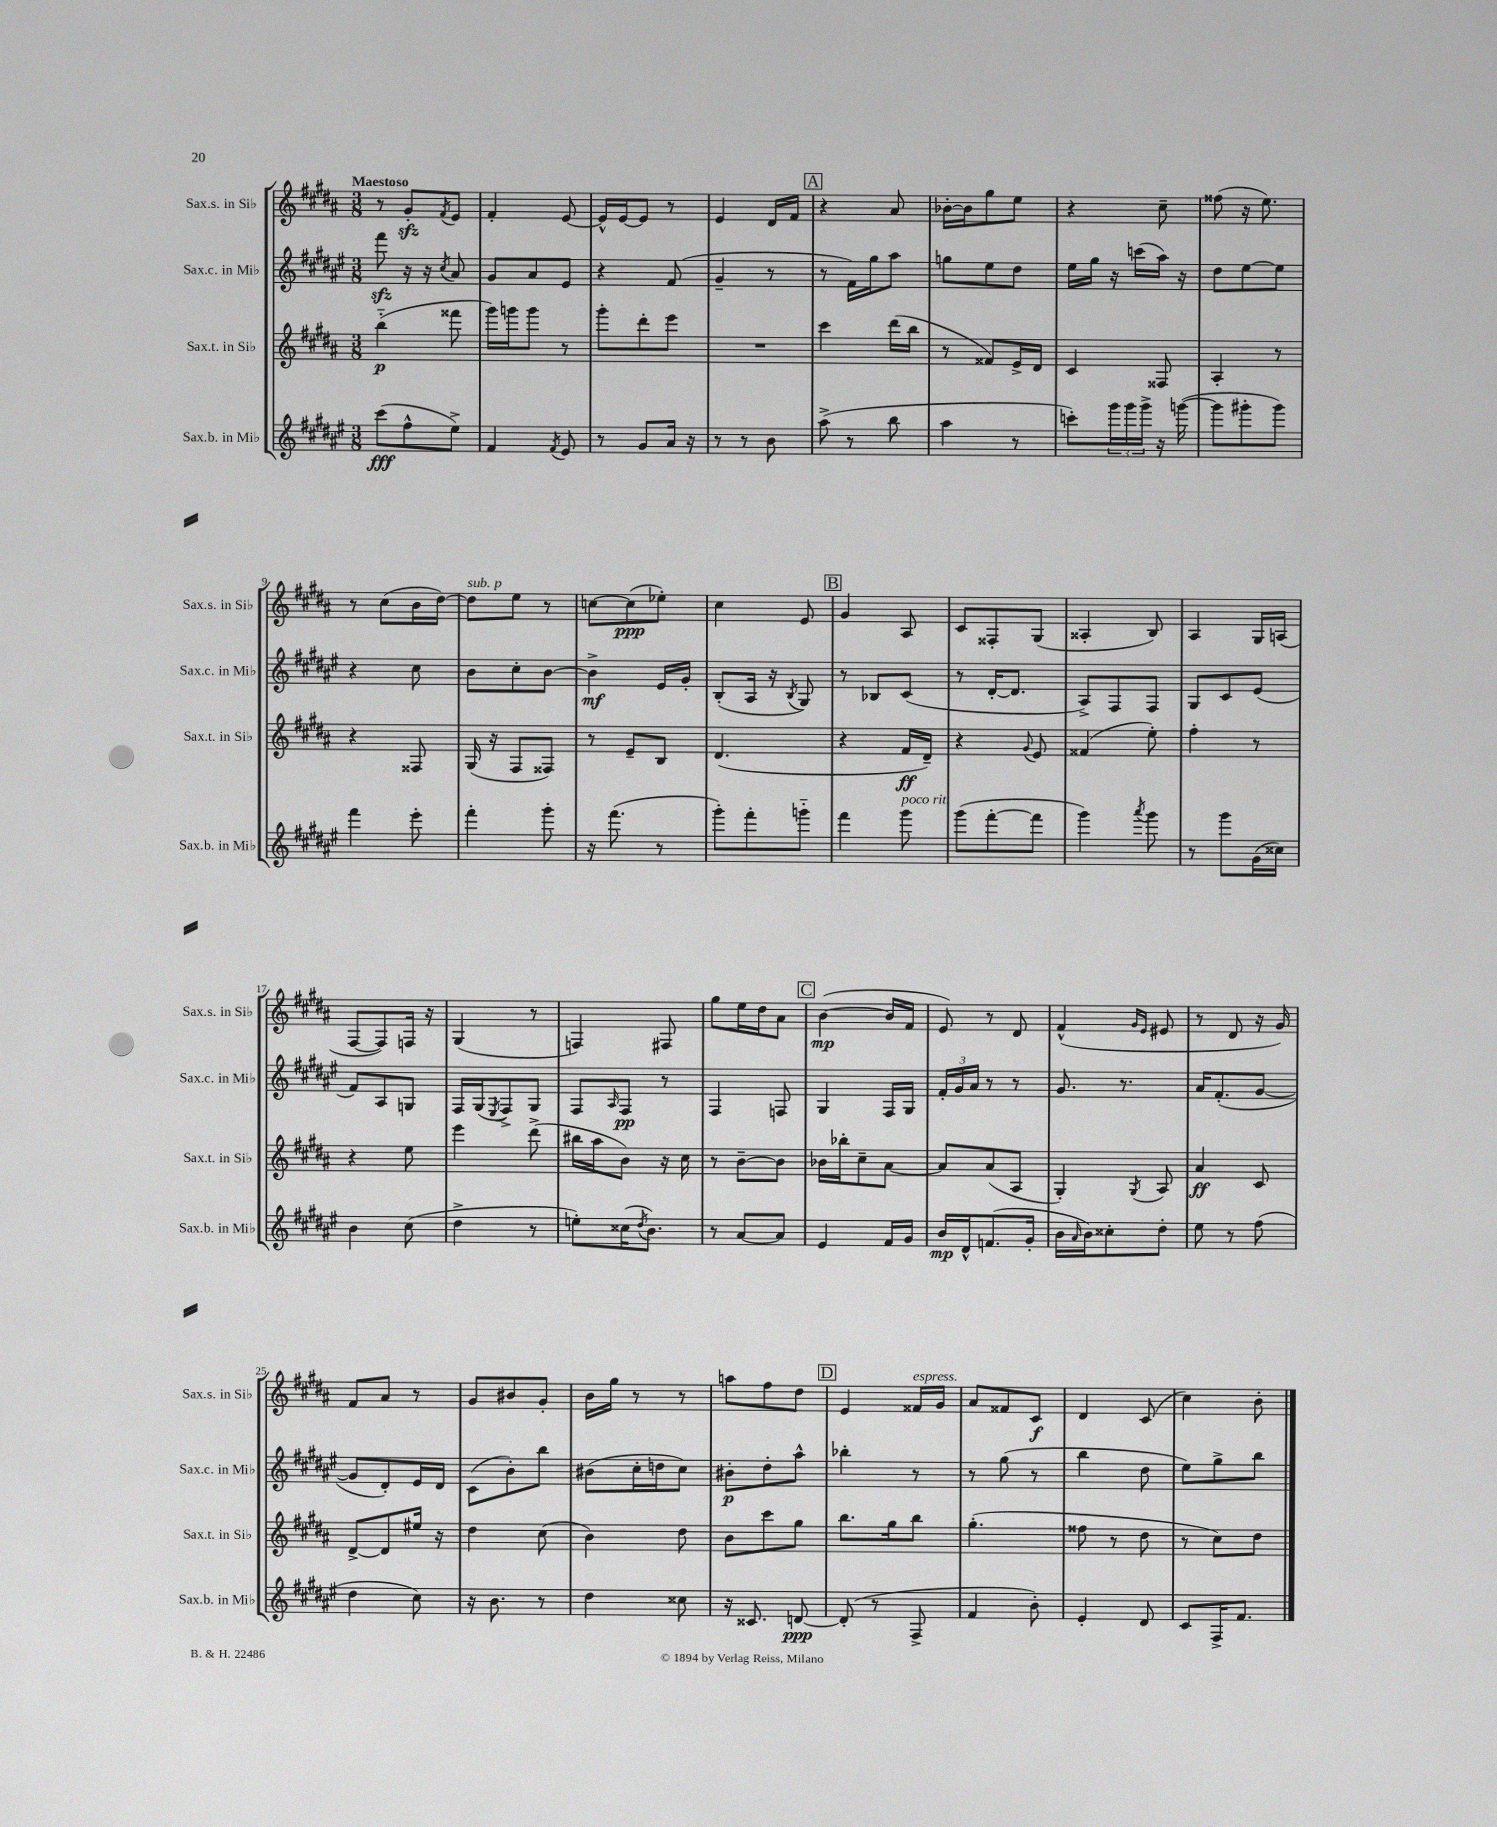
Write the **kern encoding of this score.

**kern	**kern	**kern	**kern
*staff4	*staff3	*staff2	*staff1
*clefG2	*clefG2	*clefG2	*clefG2
*k[f#c#g#d#a#e#]	*k[f#c#g#d#a#]	*k[f#c#g#d#a#e#]	*k[f#c#g#d#a#]
*M3/8	*M3/8	*M3/8	*M3/8
(8ccc#	(4bb'~	8fff#	8r
8ff#^^	.	16r	8g#'
.	.	16r	.
.	.	8qcc#	8qf#
8ee#^)	8fff##	8a#	8e
=	=	=	=
4f#	16ggg#)	8g#	4f#'
.	16ggg	.	.
.	8ggg	8a#	.
8qf#	.	.	.
8e#	8r	8e#	[8e
=	=	=	=
8r	8ggg#'	4r	16e^^]
.	.	.	[16e
8g#	8ddd#'	.	8e]
16a#	8eee	(8f#	8r
16r	.	.	.
=	=	=	=
8r	4.r	4g#~	4e
8r	.	.	.
8b	.	8r	16d#
.	.	.	16f#
=	=	=	=
(8aa#^	4ccc#	8r	4r
8r	.	16f#)	.
.	.	16gg#	.
8bb	(16ddd#	8aa#	8a#
.	16bb	.	.
=	=	=	=
4aa#	8r	8gg	[16b-'
.	.	.	16b-]
.	8f##)	8ee#	8gg#
8r	16e^	8dd#	8ee
.	16d#	.	.
=	=	=	=
8ccc')	4c#	16ee#	4r
.	.	16gg#	.
24ggg#	.	16r	.
24ggg#	.	.	.
.	.	(16ccc	.
24ggg#^	.	.	.
16r	8F##	16aa#)	8cc#~
([16ggg	.	16r	.
=	=	=	=
8ggg]	4A#'	8dd#	(8ff##
8ggg#'	.	[8ee#	16r
.	.	.	8.ee)
8ggg#)	8r	8ee#]	.
=	=	=	=
4fff#	4r	4r	8r
.	.	.	(8cc#
8eee#'	8F##	8cc#	16b
.	.	.	[16dd#)
=	=	=	=
4fff#'	(16G#	8b	8dd#]
.	16r	.	.
.	8F#	8cc#'	8ee
8ggg#'	8F##)	[8b	8r
=	=	=	=
16r	8r	4b^]	[8cc
(8.fff#	.	.	.
.	8e~	.	(8cc]
8r	8B	16e#	8ee-')
.	.	16g#'	.
=	=	=	=
8ggg#')	(4.d#	(8B'	4cc#
8fff#'	.	16A#	.
.	.	16r	.
.	.	8qB	.
8ggg'~	.	8G#)	8e
=	=	=	=
4fff#	4r	8r	4g#
.	.	8B-	.
8ggg#	16f#	(8c#	8A#
.	16d#~)	.	.
=	=	=	=
(8ggg#	4r	8r	8c#
[8fff#'	.	[16d#'	8F##'
.	.	8.d#]	.
.	8qqg#	.	.
8fff#]	8e	.	(8G#
=	=	=	=
4ggg#)	(4f##	8A#^)	4A##'
.	.	8F#	.
8qaaa#	.	.	.
8ggg#	8ee')	8F#	8B)
=	=	=	=
8r	4ff#'	8G#	4A#
8ggg#	.	8c#	.
(16g#	8r	(8e#	16G#
16cc##)	.	.	(16A
=	=	=	=
4b	4r	8f#)	[8F#
.	.	8A#	8F#])
(8cc#	8ee	8G	16F
.	.	.	16r
=	=	=	=
4dd#^	4eee	16F#	(4G#
.	.	(16G#	.
.	.	8qE#	.
.	.	8F#^)	.
8r	(8ddd#^	8G#	8r
=	=	=	=
8ee')	16bb#	8F#	4F)
.	16aa#	.	.
.	.	16qqA#	.
(16cc##	8b)	8F#	.
8qdd#	.	.	.
8.b)	.	.	.
.	16r	8r	8F#
.	16cc#	.	.
=	=	=	=
8r	8r	4F#	8gg#
[8a#	[8b~	.	16ee
.	.	.	16dd#
8a#]	8b]	8F	8a#
=	=	=	=
4e#	16b-	4G#	([4b
.	16bb-'	.	.
.	8cc#~	.	.
16f#	[8a#	16F#	16b]
16g#	.	16G#	16f#
=	=	=	=
16b	8a#]	24f#'	8e)
.	.	24g#	.
16d#^^	.	.	.
.	.	24a#	.
(8.f	(8a#	8r	8r
.	8A#	8r	8d#
16g#'	.	.	.
=	=	=	=
16b	4G#')	8.g#	(4f#^^
16qqa#	.	.	.
16b)	.	.	.
8cc##'	.	.	.
.	.	8.r	.
.	.	.	16qqg#
.	8qG#	.	16qqe
8dd#'	8A#	.	8e#
=	=	=	=
8ee#	4a#	16a#	8r
.	.	(8.f#'	.
8r	.	.	8d#
(8ff#	8c#	[8g#	16r
.	.	.	16g#)
=	=	=	=
4dd#	[8d#^	8g#]	8f#
.	8d#]	8d#')	8a#
8cc#)	16ee#	16e#	8r
.	16r	16d#	.
=	=	=	=
16r	4dd#	(8c#	8g#
8.b	.	.	.
.	.	8b')	8b#
8r	(8cc#	8bb	8g#'
=	=	=	=
4dd#	4b)	(8b#	16b
.	.	.	16gg#
.	.	16cc#'	8r
.	.	16dd	.
8cc##	8dd#	8cc#)	8r
=	=	=	=
16r	8b	8b#'	8aa
8.c##	.	.	.
.	8ccc#	8dd#'	8ff#
[8d	8gg#	8aa#^^	8dd#
=	=	=	=
(8d']	8.bb	4bb-'	4e
8r	.	.	.
.	16gg#	.	.
8F#^	8bb	8r	16f##
.	.	.	16g#
=	=	=	=
4f#	(4.gg#'	8r	8a#
.	.	(8gg#	8f##
8b')	.	8r	8c#
=	=	=	=
4e#'	8ff##	4bb	4d#
.	8r	.	.
8d#	8dd#	8dd#	(8c#
=	=	=	=
8c#	8r	8ee#)	4cc#)
16F#^	8cc#)	8gg#^	.
8.f#	.	.	.
.	8dd#	8bb	8b'
==	==	==	==
*-	*-	*-	*-
